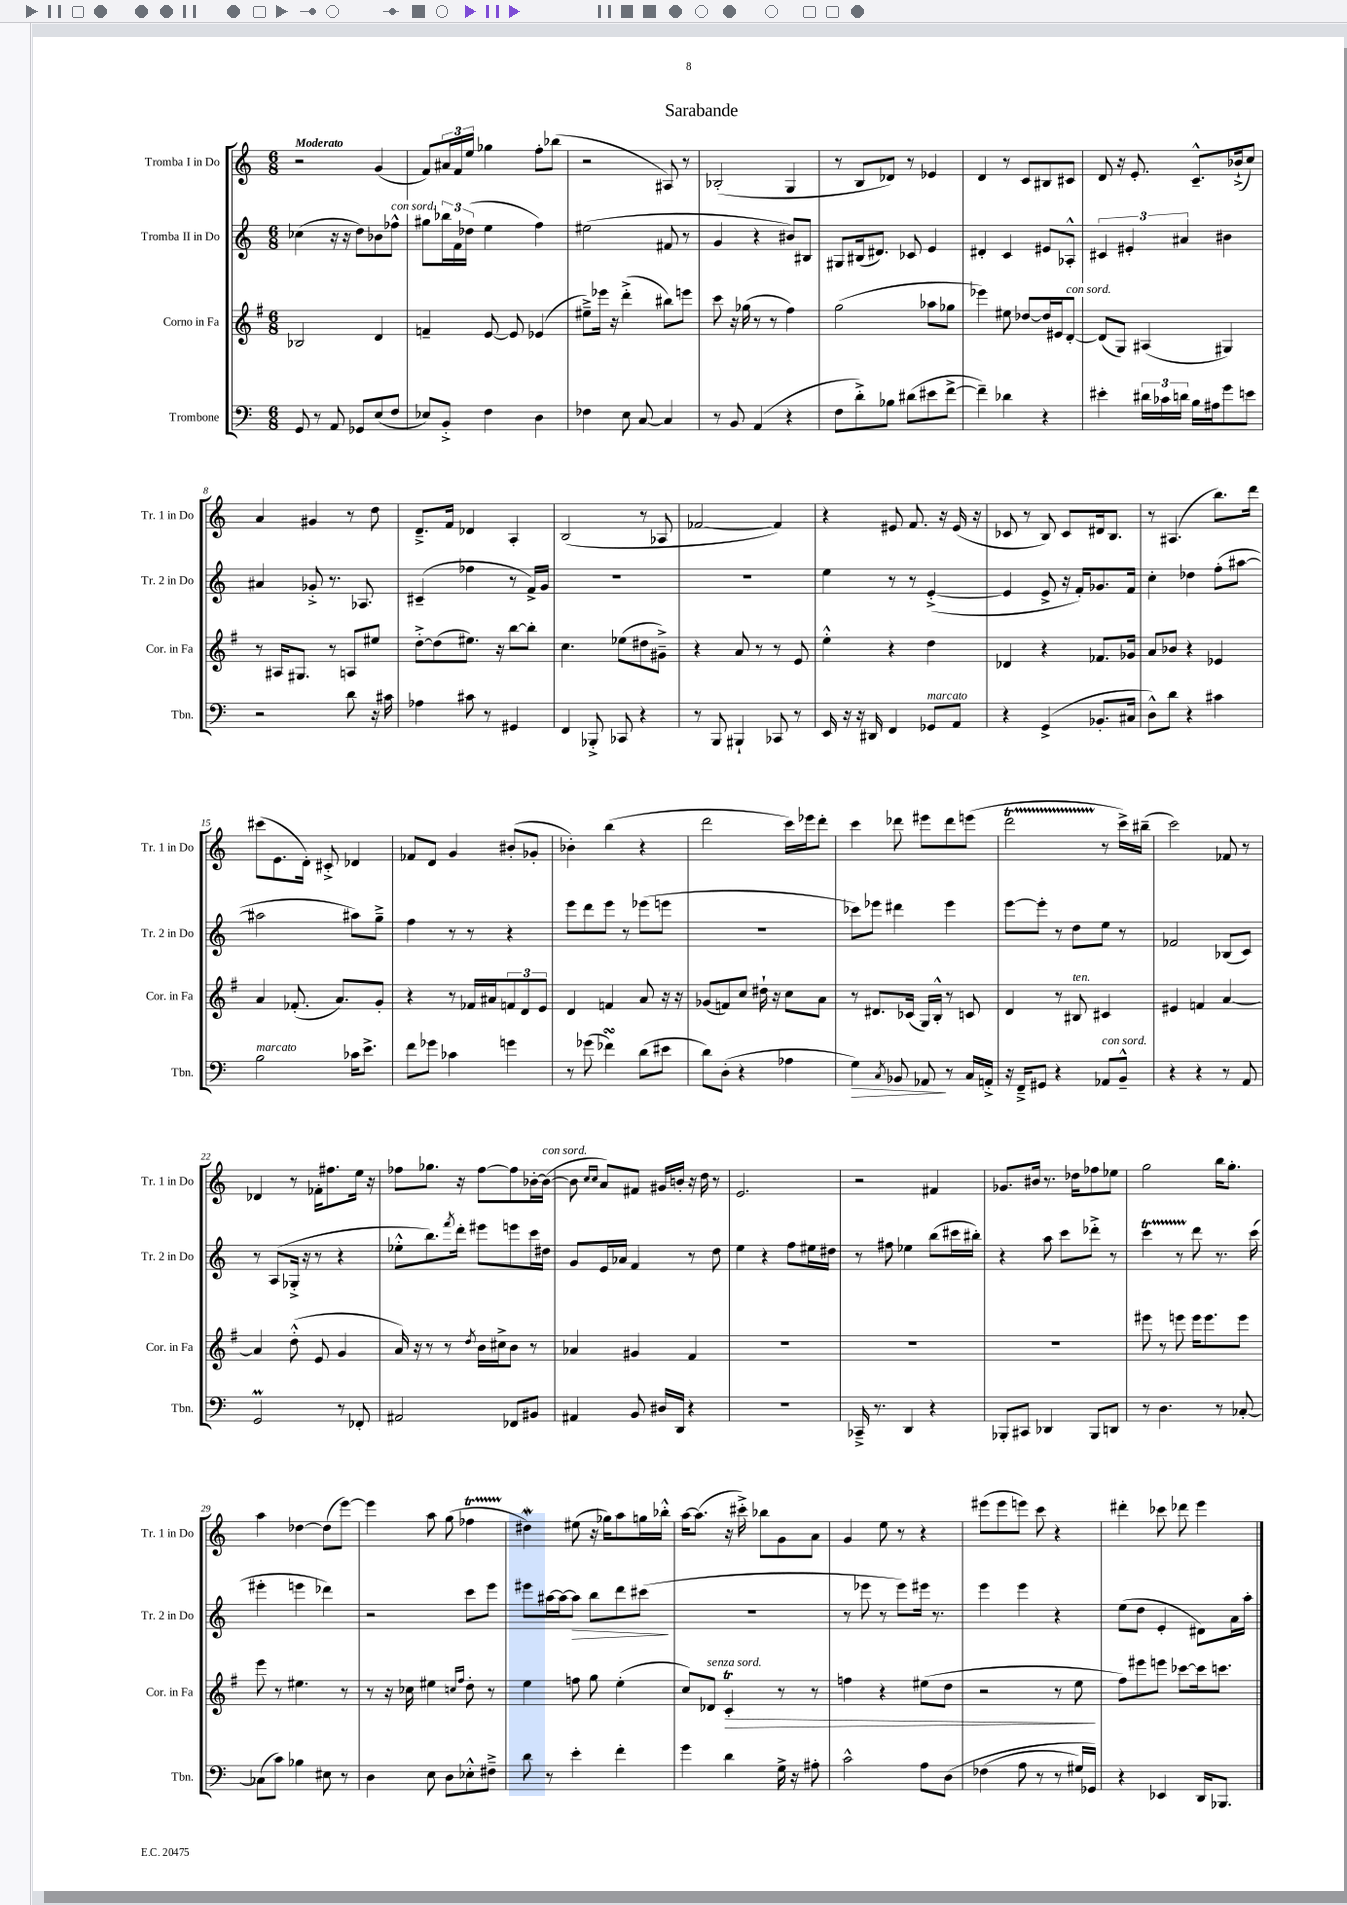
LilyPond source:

\header { title = "Sarabande" }
<<
\new StaffGroup <<
\new Staff = "s0" \with { instrumentName = "Tromba I in Do" shortInstrumentName = "Tr. 1 in Do" } {
    \clef treble \key c \major \numericTimeSignature \time 6/8 \tempo "Moderato"
    r2 g'4( |
    f'8) \tuplet 3/2 { ais'16 f'16 e''16 } ges''4 f''8-. bes''8( |
    r2 ais8) r8 |
    bes2-.( g4 |
    r8 b8 des'8) r8 ees'4 |
    d'4 r8 c'8 bis8 cis'8 |
    d'8 r16 e'8.-. c'8.---^ bes'16-!->( c''8) |
    a'4 gis'4 r8 d''8 |
    d'8.---> f'16 des'4 a4-. |
    b2( r8 aes8 |
    fes'2~ fes'4) |
    r4 eis'8 f'8. r16 eis'16( r16 |
    ces'8 r8 b8) ces'8 dis'16 b8. |
    r8 ais4.( b''8.) d'''16 |
    cis'''8( e'8. d'16-.) cis'8-.-> des'4 |
    fes'8 d'8 g'4 bis'8-.( ges'8-. |
    bes'4-.) b''4( r4 |
    d'''2 c'''16) ees'''16 d'''8-. |
    c'''4 des'''8 eis'''8 des'''8 e'''8( |
    d'''2\startTrillSpan r8\stopTrillSpan c'''16->) bis''16--( |
    c'''2) fes'8 r8 |
    des'4 r8 fes'16-. fis''8. e''16 r16 |
    fes''8 ges''8. r16 fes''8~ fes''8 bes'16~-. bes'16~^\markup { \italic "con sord." }( |
    bes'8 \grace { c''16 c''16 } a'8) fis'8 gis'16 b'16-. r16 d''16 r8 |
    e'2. |
    r2 fis'4 |
    ges'8. bis'16 r8. des''16 fes''8 ees''8 |
    g''2 b''16 g''8.-. |
    a''4 des''4~ des''8( e'''8~) |
    e'''4 a''8 g''8( fes''4\startTrillSpan |
    dis''4\mordent\stopTrillSpan) eis''8( r16 ges''16) a''8 g''16 bes''16-.-^ |
    a''16~ a''8.( r16 cis'''16-.->) bes''8 g'8 a'8 |
    g'4 e''8 r8 r4 |
    eis'''8( eis'''8 e'''8) c'''8 r4 |
    dis'''4-. ces'''8 des'''8 e'''4 \bar "|." |
}
\new Staff = "s1" \with { instrumentName = "Tromba II in Do" shortInstrumentName = "Tr. 2 in Do" } {
    \clef treble \key c \major \numericTimeSignature \time 6/8
    ces''4( r16 r16 d''8) bes'8 fes''8-^^\markup { \italic "con sord." } |
    gis''8 \tuplet 3/2 { bes''16 f'16 des''16( } e''4 f''4) |
    eis''2( fis'8 r8 |
    g'4 r4 bis'8) bis8 |
    gis8 bis16( dis'8.) ces'8 e'4 |
    dis'4-. c'4 eis'8 aes8-.-^ |
    \tuplet 3/2 { cis'4 eis'4-. ais'4 } bis'4 |
    ais'4 ges'8-.-> r8. aes8. |
    cis'4--( fes''4 r8 f'16->) g'16 |
    R2. |
    R2. |
    e''4 r8 r8 e'4~-.->( |
    e'4 e'8-> r16 f'16-.) ges'8. f'16 |
    c''4-. des''4 f''8-.( ais''8~ |
    ais''2 ais''8) g''8---> |
    f''4 r8 r8 r4 |
    e'''8 d'''8 e'''8 r8 ees'''8( e'''8 |
    R2. |
    ces'''8) ees'''8 dis'''4 ees'''4 |
    e'''8~ e'''8-. r8 d''8 e''8 r8 |
    fes'2 bes8( c'8) |
    r8 a8( ges16-.-> r16 r8 r4 |
    ees''8-.-^ b''8.) \acciaccatura { f'''8 } d'''16-. eis'''8 e'''8 c'''16 dis''16 |
    g'8 e'16 aes'16 f'4 r8 d''8 |
    e''4 r4 f''8 eis''16 dis''16 |
    r8 fis''8 ees''4 b''8( cis'''16 bis''16-.) |
    r4 a''8 c'''8 des'''8-.-> r8 |
    c'''4\startTrillSpan r8 d'''8\stopTrillSpan r8. c'''16( |
    eis'''4-. e'''4 des'''4) |
    r2 c'''8 e'''8 |
    eis'''8 ais''16~ ais''16~ ais''8\> b''8 d'''8 cis'''8\!( |
    R2. |
    r8 ees'''8 r8 ees'''8) eis'''16 r8. |
    e'''4 e'''4 r4 |
    e''8( d''8 e'4-. dis'8) a'16 a''16-. \bar "|." |
}
\new Staff = "s2" \with { instrumentName = "Corno in Fa" shortInstrumentName = "Cor. in Fa" } {
    \clef treble \key g \major \numericTimeSignature \time 6/8
    bes2 d'4 |
    f'4-- e'8~ e'8 ees'4( |
    eis''8--->) ees'''16 r16 d'''4-.->( bis''8) e'''8 |
    c'''8 r16 ges''16( r8 r8 fis''4) |
    g''2( aes''8 ges''8 |
    ees'''4) eis''8 des''8~ des''16 eis'16 d'8~-.^\markup { \italic "con sord." } |
    d'8( g8) ais4( gis4) |
    r8 ais16 gis8. r8 a8 eis''8 |
    d''8~-.-> d''8( eis''8.) r16 b''8~ b''8-. |
    c''4. ees''8( dis''8 gis'8--->) |
    r4 a'8 r8 r8 e'8 |
    e''4-.-^ r4 d''4 |
    des'4 r4 fes'8. ges'16 |
    a'8 bes'8 r4 ees'4 |
    a'4 fes'8.-.( a'8.) g'8-. |
    r4 r8 fes'16 ais'16 \tuplet 3/2 { f'8 d'8 e'8 } |
    d'4 f'4 a'8 r16 r16 |
    ges'8( f'8) c''8 dis''16-! r16 c''8 a'8 |
    r8 dis'8. ces'16( g16) b16-.-^ r8 c'8 |
    d'4 r8 bis8^\markup { \italic "ten." } cis'4 |
    eis'4 f'4 a'4~ |
    a'4 d''8-.-^( e'8 g'4 |
    a'16) r16 r8 r8 \acciaccatura { d''8 } b'16 cis''16-> b'8 r8 |
    aes'4 gis'4 fis'4 |
    R2. |
    R2. |
    R2. |
    eis'''8 r8 e'''8 e'''16 e'''8. e'''8 |
    e'''8 r8 eis''4. r8 |
    r8 r16 ces''16 eis''4 \grace { c''16 fis''16 } d''8-. r8 |
    e''4 f''8 g''8 e''4-.( |
    c''8) des'8^\markup { \italic "senza sord." } c'4-.\trill\> r8 r8 |
    f''4 r4 eis''8( d''8 |
    r2 r8 e''8\! |
    fis''8) eis'''8 e'''8 ces'''8~ ces'''16 c'''8. \bar "|." |
}
\new Staff = "s3" \with { instrumentName = "Trombone" shortInstrumentName = "Tbn." } {
    \clef bass \key c \major \numericTimeSignature \time 6/8
    g,8 r8 a,8 ges,8 e8( f8 |
    ees8) b,8-.-> f4 d4 |
    fes4 e8 c8~ c4 |
    r8 b,8 a,4( r4 |
    f8 d'8-.->) bes8 dis'8( eis'8 f'8~-> |
    f'4--) des'4 r4 |
    eis'4-. \tuplet 3/2 { dis'16 ces'16 d'16 } b16 ais16 g'8 e'8 |
    r2 d'8 r16 cis'16 |
    aes4 cis'8 r8 gis,4 |
    f,4 bes,,8-.-> ces,8 r4 |
    r8 b,,8 bis,,4-! ces,8 r8 |
    e,16 r16 r16 dis,16 f,4 ges,8^\markup { \italic "marcato" } a,8 |
    r4 g,4->( bes,8.-. cis16 |
    d8-^) d'8 r4 cis'4 |
    b2^\markup { \italic "marcato" } ces'16 e'8.-> |
    f'8 ges'8 ces'4 g'4 |
    r8 ges'8( fes'4\turn) d'8( eis'8 |
    d'8) d8-.( r4 aes4 |
    g4\>) \acciaccatura { c8 } bes,8 aes,8\! r8 c16 a,16-.-> |
    r16 f,16---> gis,8 r4 aes,8^\markup { \italic "con sord." } b,8---^ |
    r4 r4 r8 a,8 |
    g,2\prall r8 fes,8-. |
    ais,2 fes,8 bis,8 |
    ais,4 b,8 dis16 d,16 r4 |
    R2. |
    ces,16---> r8. d,4 r4 |
    bes,,8-. cis,8 des,4 bes,,8 d,8 |
    r8 d4. r8 ces8~-. |
    ces8( c'8) bes4 eis8 r8 |
    d4 e8 d8 ees8-.-^ fis8---> |
    d'8 r8 e'4-. f'4-. |
    g'4 d'4 g16-> r16 ais8-. |
    c'2-^ a8 d8\( |
    fes4( a8 r8 r8 gis16) ges,16\) |
    r4 ees,4 d,16 bes,,8. \bar "|." |
}
>>
>>
